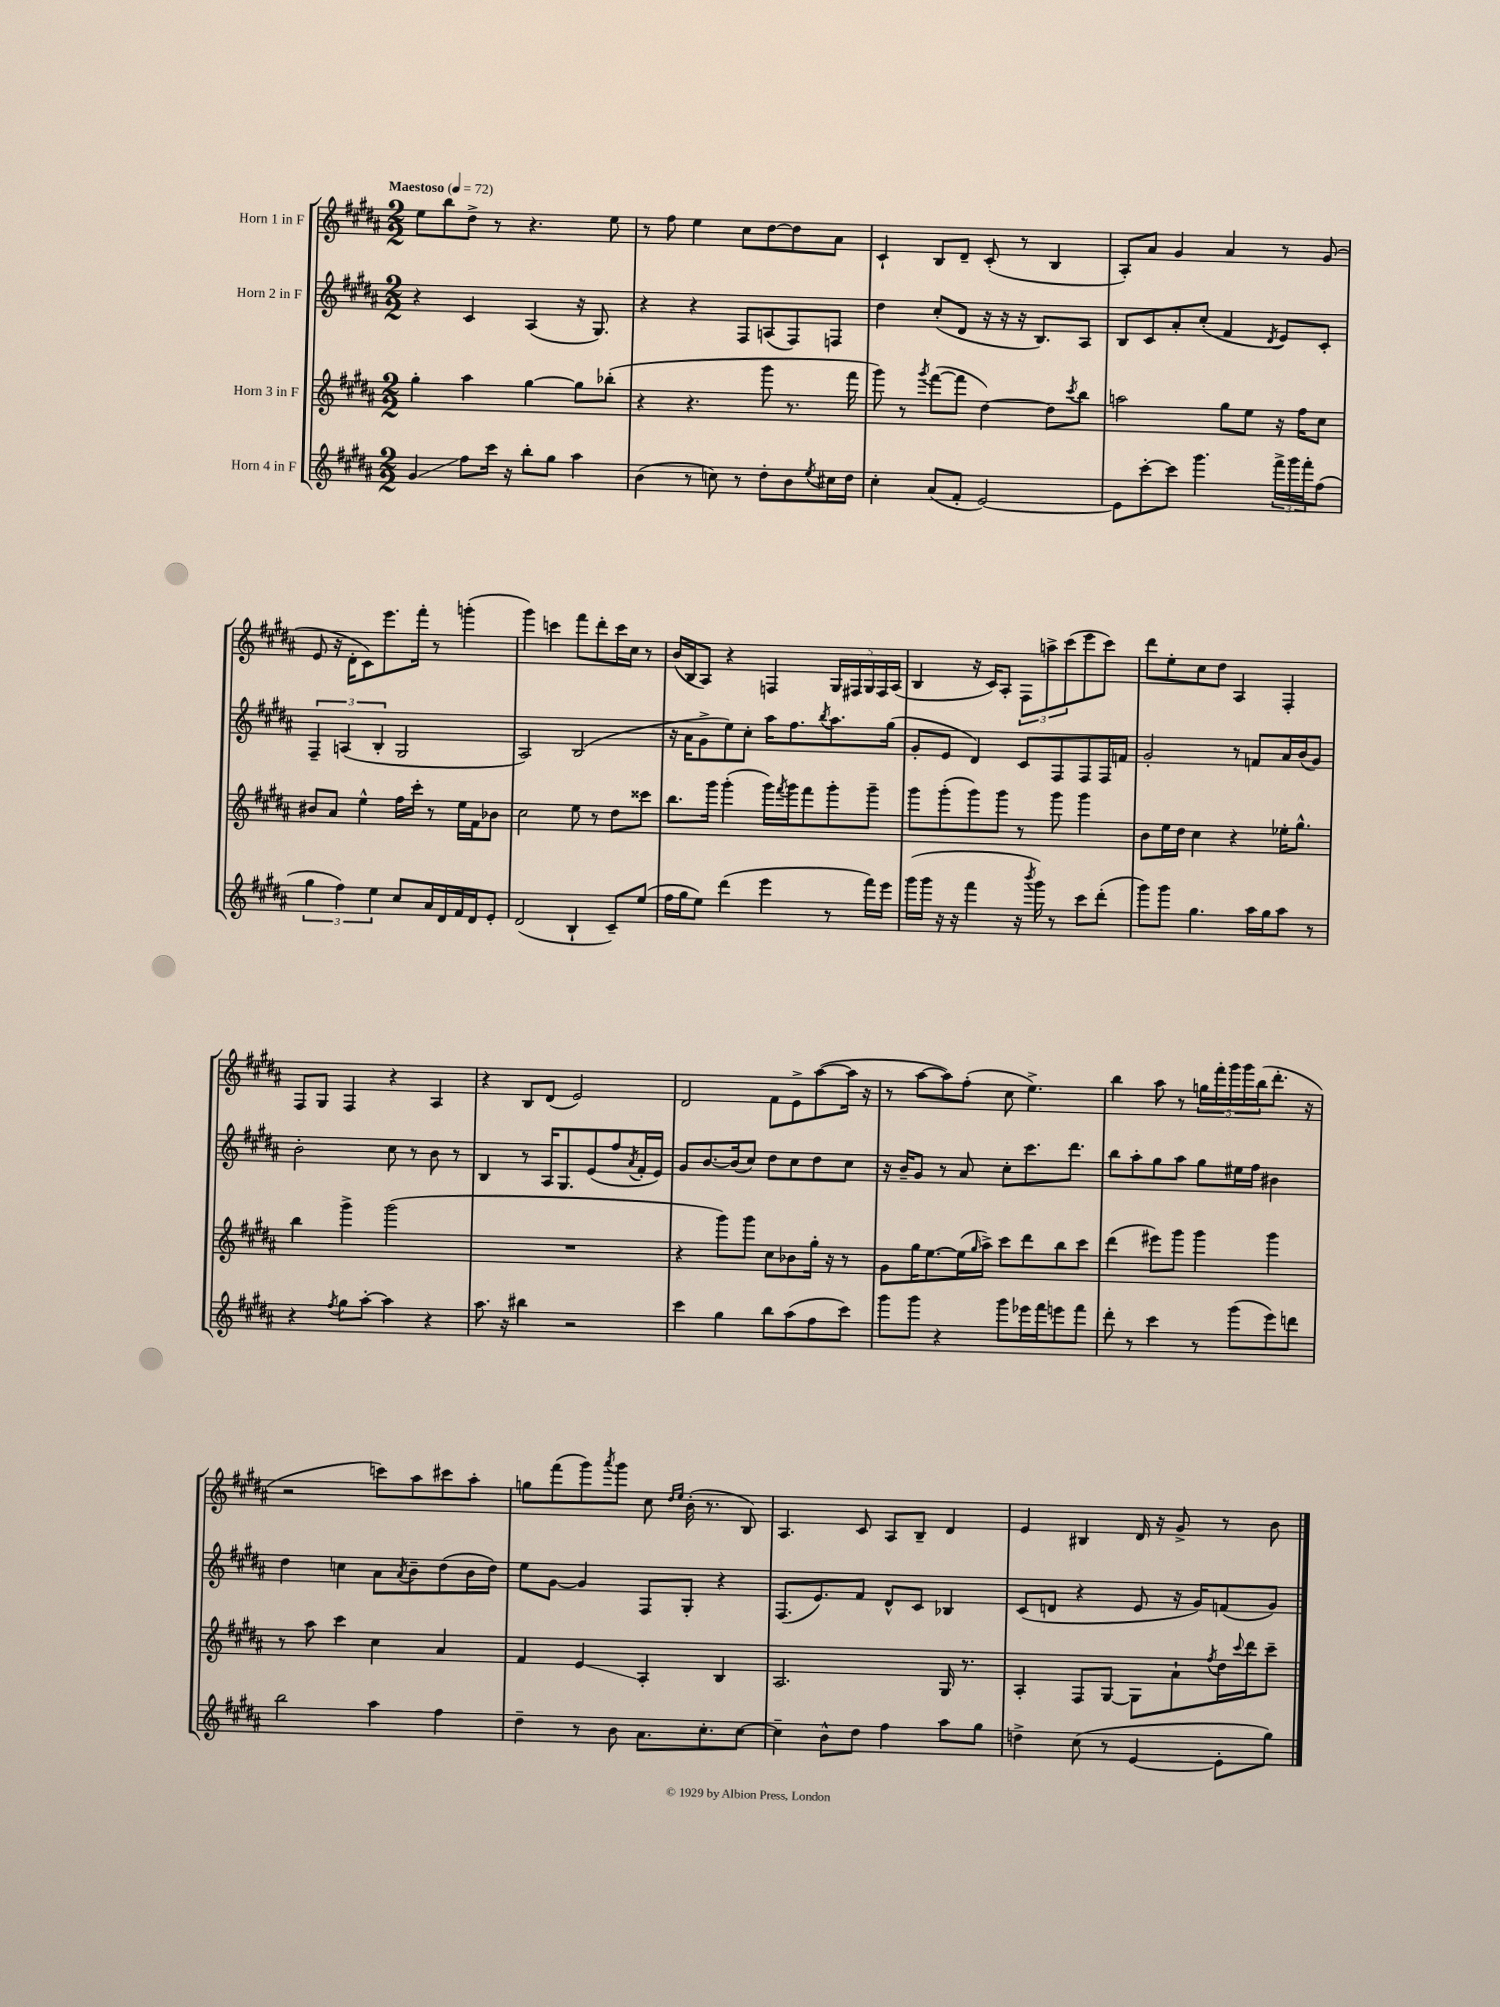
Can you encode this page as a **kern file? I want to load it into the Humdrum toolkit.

**kern	**kern	**kern	**kern
*staff4	*staff3	*staff2	*staff1
*clefG2	*clefG2	*clefG2	*clefG2
*k[f#c#g#d#a#]	*k[f#c#g#d#a#]	*k[f#c#g#d#a#]	*k[f#c#g#d#a#]
*M2/2	*M2/2	*M2/2	*M2/2
*MM72	*MM72	*MM72	*MM72
4g#/	4gg#'\	4r	8ee\L
.	.	.	8bb\
8ff#\L	4aa#\	4c#/	8dd#^\J
16ccc#\Jk	.	.	8r
16r	.	.	.
8bb'\L	[4gg#\	(4A#/	4.r
8gg#\J	.	.	.
4aa#\	8gg#\]L	16r	.
.	.	8.G#/)	.
.	(8bb-'\J	.	8ee\
=	=	=	=
(4b\	4r	4r	8r
.	.	.	8ff#\
8r	4.r	4r	4ee\
8cc\)	.	.	.
8r	.	8F#/L	8cc#\L
8dd#'\L	8ggg#\	(8A/	[8dd#\
8b\	8.r	8F#/)	8dd#\]
8qee/	.	.	.
16cc#\L	.	8F/J	8a#\J
16dd#\JJ	16fff#\	.	.
=	=	=	=
4cc#'\	8ggg#\)	4dd#\	4c#`/
.	8r	.	.
.	8qggg#/	.	.
(8a#/L	([8fff#\L	(8cc#'/L	8B/L
8f#'/J	8fff#\]J	8d#/J	8d#~/J
[2e/)	[4dd#\)	16r	(8c#'/
.	.	16r	.
.	.	16r	8r
.	.	8.B/L)	.
.	8dd#\]L	.	4B/
.	8qccc#/	.	.
.	8bb\J	8A#/J	.
=	=	=	=
8e\]L	2aa\	8B/L	8A#'/L)
[8ccc#'\	.	8c#/	8a#/J
8ccc#\]J	.	8a#'/	4g#/
4.ggg#\	.	(8cc#'/J	.
.	8gg#\L	4f#/	4a#/
.	8ee\J	.	.
.	.	8qd#/	.
24fff#^\LL	16r	8e/L)	8r
24ggg#\	.	.	.
.	16ff#\LK	.	.
24fff#'\J	.	.	.
(8ff#\J	8cc#\J	8c#'/J	(8g#/
=	=	=	=
6gg#\	8b#/L	6F#~/	8e/
.	8a#/J	.	16r
6ff#\)	.	(6A/	.
.	.	.	16d#'\LK
.	4ee^^\	.	8c#\)
6ee\	.	6B'/	.
.	.	.	8.eee\
8cc#/L	16ff#\LL	2G#/	.
.	16ccc#'\JJ	.	16fff#'\Jk
16a#/L	8r	.	8r
16d#/	.	.	.
16f#/	16ee\LL	.	(4ggg'\
16d#/J	16f#\J	.	.
8e'/J	8b-\J	.	.
=	=	=	=
(2d#/	2cc#\	2A#/)	4ggg#\)
.	.	.	4ccc\
4B`/	8ee\	(2B/	8fff#\L
.	8r	.	8ddd#'\
8c#~/L)	8dd#\L	.	16ccc\L
.	.	.	16cc#\JJ
(8ee/J	8ccc##\J	.	8r
=	=	=	=
16ff#\LL	8.bb\L	16r	(16b/LL
16gg#\J	.	16a#\LK	16B/J
8ee\J)	.	8g#^\	8A#/J)
.	16ggg#\Jk	.	.
(4ddd#\	(4ggg#'\	8ee\)	4r
.	.	8cc#'\J	.
4eee\	16ggg#\LL)	16aa#\LK	4F/
.	8qfff#/	.	.
.	16ggg#\J	8.ff#\	.
.	8fff#\	.	.
.	.	8qbb/	.
8r	8ggg#'\	8.aa#\	20G#/LL
.	.	.	20F#/
.	.	.	20G#/
16fff#\LL)	8ggg#~\J	.	.
.	.	.	20F#/
16eee\JJ	.	(16gg#\Jk	.
.	.	.	(20A#/JJ
=	=	=	=
(16ggg#\LL	8ggg#\L	8g#'/L	4B/
16ggg#\JJ	.	.	.
16r	(8ggg#'\	8e/J	.
16r	.	.	.
4fff#\	8ggg#\)	4d#/)	16r
.	.	.	16c#/LK)
.	8ggg#\J	.	8A#'/J
16r	8r	8c#/L	12F#\L
8qbbb/	.	.	.
16ggg#\)	.	.	.
.	.	.	12aa^\
8r	8ggg#\	8F#/	.
.	.	.	(12ccc#\
8ccc#\L	4ggg#\	8F#/	8eee\
(8ddd#'\J	.	16F#/L	8ccc#\J)
.	.	16f/JJ	.
=	=	=	=
8ggg#\L)	8b\L	2g#'/	8ddd#\L
8ggg#\J	16ee\L	.	8ee'\
.	16dd#\JJ	.	.
4.gg#\	4cc#\	.	8cc#\
.	.	.	8dd#\J
.	4r	8r	4A#/
16aa#\LL	.	8f/L	.
16gg#\J	.	.	.
8aa#\J	16ee-'\LK	16a#/L	4F#'/
.	8.gg#^^\J	(16b/J	.
8r	.	8g#/J)	.
=	=	=	=
4r	4bb\	2b'\	8F#/L
.	.	.	8G#/J
8qff#/	.	.	.
8gg#\L	4ggg#^\	.	4F#/
[8aa#'\J	.	.	.
4aa#\]	(2ggg#\	8cc#\	4r
.	.	8r	.
4r	.	8b\	4A#/
.	.	8r	.
=	=	=	=
8.aa#\	1r	4B/	4r
16r	.	.	.
4bb#\	.	8r	8B/L
.	.	16A#/LK	(8d#/J
.	.	8.G#/	.
2r	.	.	2e/)
.	.	(8e/	.
.	.	8ff#/	.
.	.	8qa#/	.
.	.	16f#'/L	.
.	.	16e/JJ)	.
=	=	=	=
4ccc#\	4r	8g#/L	2d#/
.	.	[8.b/	.
4gg#\	8ggg#\L)	.	.
.	.	(16b/]k	.
.	8ggg#\J	8cc#/J)	.
8bb\L	8cc#\L	8dd#\L	8f#\L
(8aa#\	8b-\	8cc#\	8e^\
8ff#\	16gg#'\Jk	8dd#\	([8aa#\
.	16r	.	.
8ccc#\J)	8r	8cc#\J	16aa#\]Jk
.	.	.	16r
=	=	=	=
8ggg#\L	8g#\L	16r	8r
.	.	16b~/LK	.
8ggg#\J	16gg#\K	8g#/J	[8aa#\L
.	[8.ee\	.	.
4r	.	8r	8aa#\])
.	(16ee\]L	8a#/	(8ff#'\J
.	16qqgg#/	.	.
.	16aa#^\JJ)	.	.
8ggg#\L	8ccc#\L	8cc#'\L	8cc#\
16eee-\L	8ddd#\	8.ccc#\	4.ee^\)
16fff#\J	.	.	.
8eee\	8bb\	.	.
.	.	8.ddd#\J	.
8fff#\J	8ccc#\J	.	.
=	=	=	=
8ddd#'\	(4ddd#\	8bb\L	4bb\
8r	.	8aa#'\	.
4ccc#\	8eee#\L)	8gg#\	8aa#\
.	8ggg#\J	8aa#\J	8r
8r	4ggg#\	8gg#\L	20gg\LL
.	.	.	20fff#'\
.	.	.	20ggg#\
(8ggg#\L	.	16ee#\L	.
.	.	.	20ggg#\
.	.	16ff#\JJ	.
.	.	.	(20bb\J
8eee\)	4ggg#\	4b#\	8.ddd#'\J
8ddd\J	.	.	.
.	.	.	16r
=	=	=	=
2bb\	8r	4dd#\	2r
.	8aa#\	.	.
.	4ccc#\	4cc\	.
4aa#\	4cc#\	8a#\L	8ccc\L)
.	.	8qa#/	.
.	.	8b~\	8aa#\
4ff#\	4a#/	(8dd#\	8ccc#\
.	.	16b\L	8aa#'\J
.	.	16dd#\JJ)	.
=	=	=	=
4dd#~\	4f#/	8ee\L	8gg\L
.	.	[8g#\J	(8fff#\
8r	4e/	4g#/]	8ggg#\)
.	.	.	8qaaa#/
8b\	.	.	8ggg#\J
8.a#\L	4A#'/	8F#/L	8cc#\
.	.	.	16qqdd#/LL
.	.	.	16qqee/JJ
.	.	8G#'/J	(16b'\
8.cc#'\	.	.	8.r
.	4B/	4r	.
[8cc#\J	.	.	8B/)
=	=	=	=
4cc#~\]	2.A#/	(8.F#/L	4.A#/
.	.	8.e/)	.
8b^^\L	.	.	.
8dd#\J	.	8f#/J	8c#/
4ff#\	.	8d#^^/L	8A#/L
.	.	8c#/J	8B~/J
8aa#\L	16G#/	4B-/	4d#/
.	8.r	.	.
8gg#\J	.	.	.
=	=	=	=
4dd^\	4A#'/	(8c#/L	4e/
.	.	8d/J	.
(8cc#\	8F#/L	4r	4B#/
8r	[8G#/J	.	.
[4e/	8G#\]L	8e/	16d#/
.	.	.	16r
.	8a#`\	16r	8g#^/
.	.	16g#/LK)	.
.	8qff#/	.	.
8e'\]L	16dd#\L	(8f/	8r
.	8qqccc#/	.	.
.	16ddd#\J	.	.
8gg#\J)	8ccc#~\J	8g#/J)	8b\
==	==	==	==
*-	*-	*-	*-
